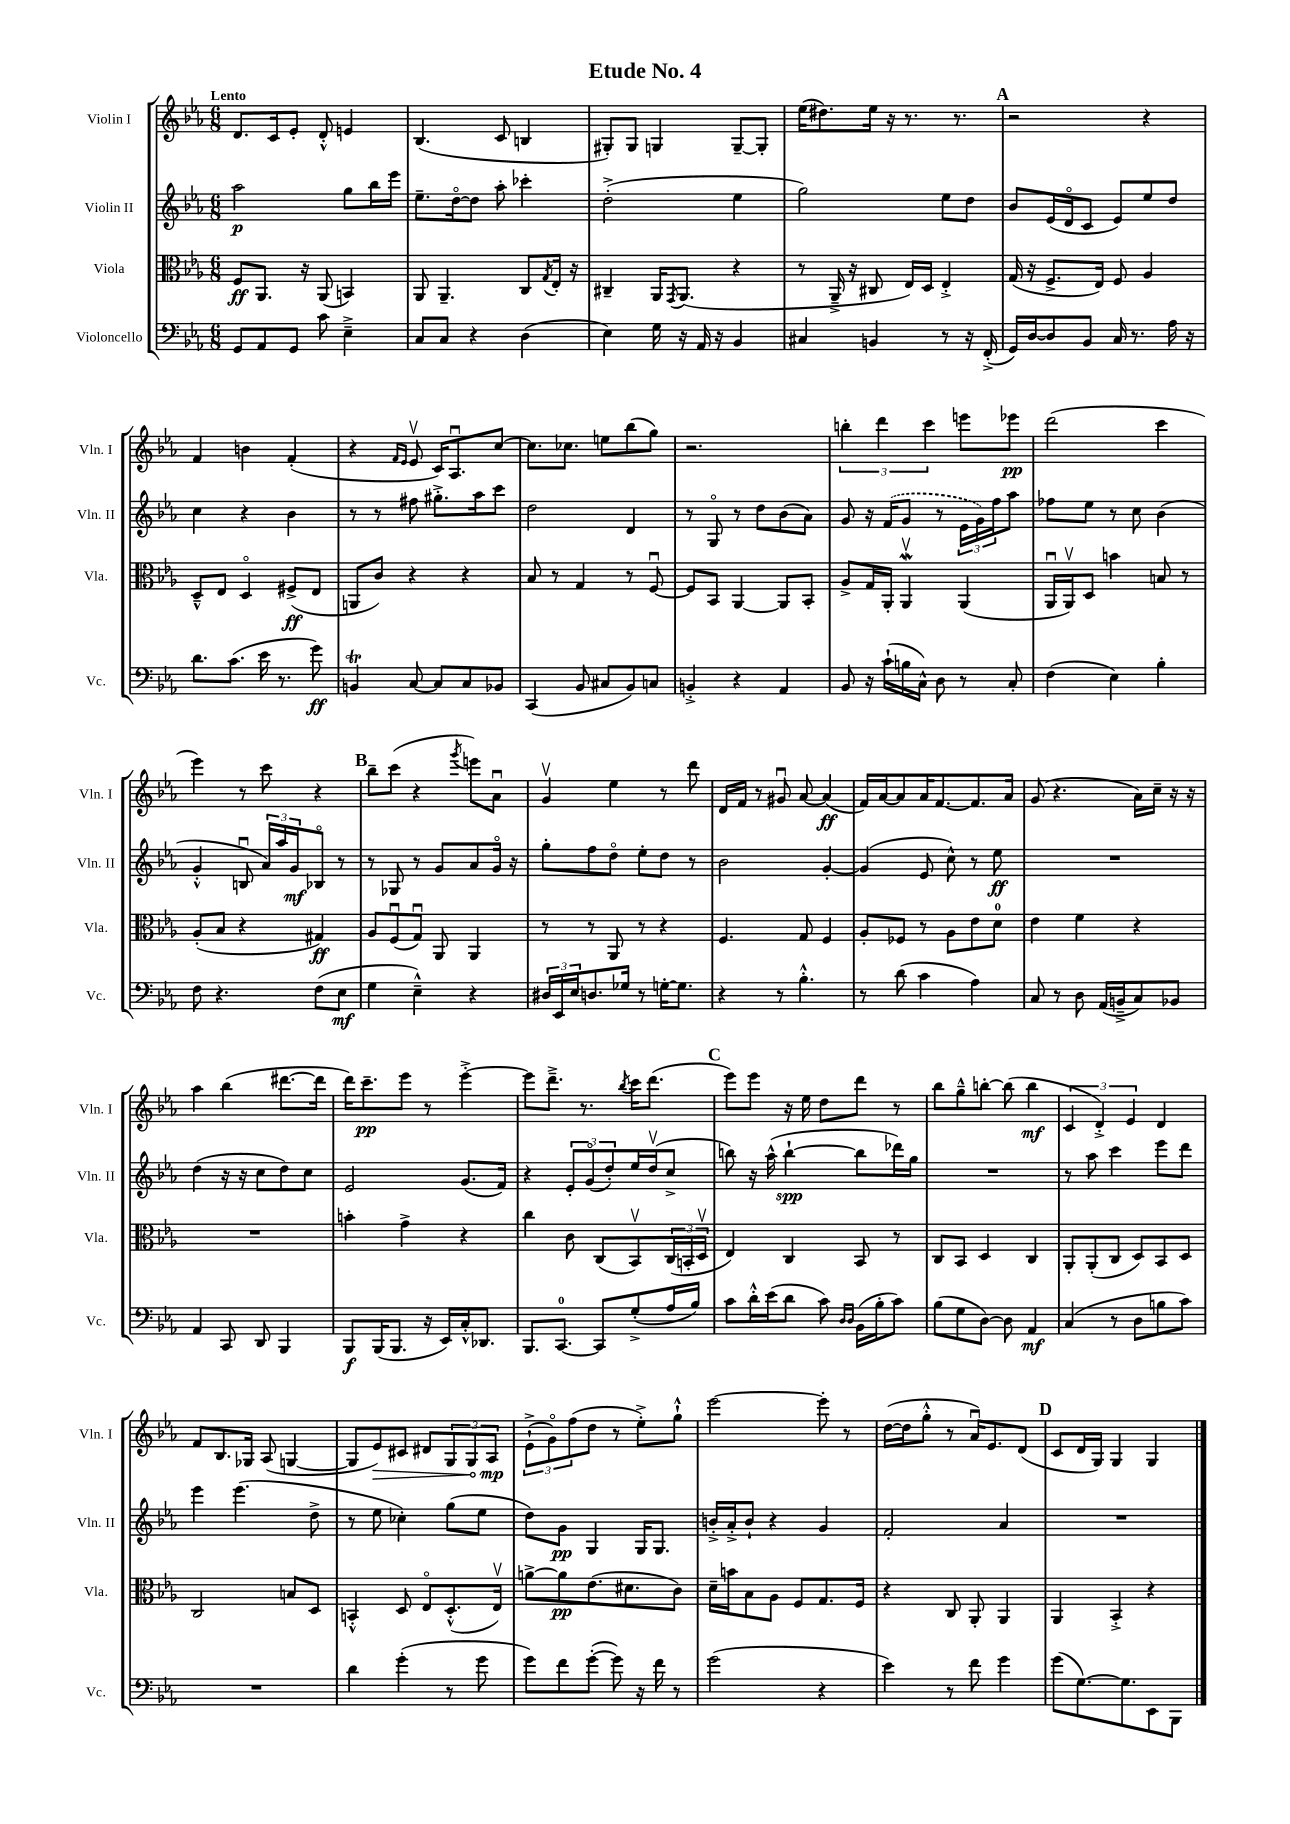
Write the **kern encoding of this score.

**kern	**kern	**kern	**kern
*staff4	*staff3	*staff2	*staff1
*clefF4	*clefC3	*clefG2	*clefG2
*k[b-e-a-]	*k[b-e-a-]	*k[b-e-a-]	*k[b-e-a-]
*M6/8	*M6/8	*M6/8	*M6/8
8GG	8F	2aa-	8.d
8AA-	8.AA-	.	.
.	.	.	16c
8GG	.	.	8e-'
.	16r	.	.
8c	(8AA-	.	8d'^^
4E-~^	4BB)	8gg	4e
.	.	16bb-	.
.	.	16eee-	.
=	=	=	=
8C	8AA-	8.ee-~	(4.B-
8C	4.AA-~	.	.
.	.	[16ddo	.
4r	.	8dd]	.
.	.	8aa-'	8c
(4D	8C	4ccc-'	4B
.	8qG	.	.
.	16E-'	.	.
.	16r	.	.
=	=	=	=
4E-)	4C#~	(2dd'^	8G#')
.	.	.	8G#
16G	16AA-	.	4G
.	8qGG	.	.
16r	(8.AA-	.	.
16AA-	.	.	.
16r	.	.	.
4BB-	4r	4ee-	[8G~
.	.	.	8G']
=	=	=	=
4C#	8r	2gg)	(16ee-
.	.	.	8.dd#)
.	16AA-~^	.	.
.	16r	.	.
4BB	8C#	.	16ee-
.	.	.	16r
.	16E-)	.	8.r
.	16D	.	.
8r	4E-'^	8ee-	.
.	.	.	8.r
16r	.	8dd	.
(16FF'^	.	.	.
=	=	=	=
16GG)	(16G	8b-	2r
[16D	16r	.	.
8D]	8.F^	(16e-	.
.	.	16do	.
8BB-	.	8c	.
.	16E-)	.	.
16C	8F	8e-)	.
8.r	.	.	.
.	4A-	8ee-	4r
16A-	.	8dd	.
16r	.	.	.
=	=	=	=
8.d	8D~^^	4cc	4f
.	8E-	.	.
(8.c	.	.	.
.	4Do	4r	4b
16e-	.	.	.
8.r	.	.	.
.	(8F#^	4b-	(4f'
8g)	8E-	.	.
=	=	=	=
4BB	8AA	8r	4r
.	8c)	8r	.
.	.	.	16qqf
.	.	.	16qqe-
[8C	4r	8ff#	8e-v
8C]	.	8.gg#'^	16c)
.	.	.	8.A-u
8C	4r	.	.
.	.	16aa-	.
8BB-	.	8ccc	[8cc
=	=	=	=
(4CC	8B-	2dd	8.cc]
.	8r	.	.
.	.	.	8.cc-
8BB-	4G	.	.
8C#	.	.	8ee
8BB-)	8r	4d	(8bb-
8C	[8Fu	.	8gg)
=	=	=	=
4BB'^	8F]	8r	2.r
.	8BB-	8Go	.
4r	[4AA-	8r	.
.	.	8dd	.
4AA-	8AA-]	(8b-	.
.	8BB-'	8a-)	.
=	=	=	=
8BB-	8A-^	8g	6bb'
16r	16G	16r	.
.	.	.	6ddd
(16c`	16AA-'	(16f	.
16B	4AA-v	8g	.
16C^^)	.	.	.
.	.	.	6ccc
8D	.	8r	.
8r	(4AA-	24e-	8eee
.	.	24g)	.
.	.	24ff	.
8C'	.	8aa-	8eee-
=	=	=	=
(4F	16AA-u	8ff-	(2ddd
.	16AA-v)	.	.
.	8D	8ee-	.
4E-)	4b	8r	.
.	.	8cc	.
4B-'	8B	(4b-	4ccc
.	8r	.	.
=	=	=	=
8F	(8A-'	4g'^^	4eee-)
4.r	8B-	.	.
.	4r	8Bu	8r
.	.	24a-)	8ccc
.	.	24aa-	.
.	.	24g	.
(8F	4G#)	8B-o	4r
8E-	.	8r	.
=	=	=	=
4G	8A-	8r	8bb-~
.	(8Fu	8G-	(8ccc
4E-~^^)	8Gu)	8r	4r
.	8AA-	8g	.
.	.	.	8qggg
4r	4AA-	8a-	8eee)
.	.	16go	8a-u
.	.	16r	.
=	=	=	=
24D#	8r	8gg'	4gv
24EE-	.	.	.
24E-	.	.	.
8.D	8r	8ff	.
.	8AA-	8ddo	4ee-
16G-	.	.	.
8r	8r	8ee-'	.
[16G'	4r	8dd	8r
8.G]	.	.	.
.	.	8r	8ddd
=	=	=	=
4r	4.F	2b-	16d
.	.	.	16f
.	.	.	8r
8r	.	.	8g#u
4.B-'^^	8G	.	[8a-
.	4F	[4g'	(4a-]
=	=	=	=
8r	8A-'	(4g]	16f)
.	.	.	[16a-
(8d	8F-	.	8a-]
4c	8r	8e-	16a-
.	.	.	[8.f
.	8A-	8cc^^)	.
4A-)	8e-	8r	8.f]
.	8d	8ee-	.
.	.	.	16a-
=	=	=	=
8C	4e-	2.r	(8g
8r	.	.	4.r
8D	4f	.	.
(16AA-	.	.	.
16BB~^	.	.	.
8C)	4r	.	16a-)
.	.	.	16cc~
8BB-	.	.	16r
.	.	.	16r
=	=	=	=
4AA-	2.r	(4dd	4aa-
8CC	.	16r	(4bb-
.	.	16r	.
8DD	.	8cc	.
4BBB-	.	8dd)	[8.ddd#
.	.	8cc	.
.	.	.	16ddd#]
=	=	=	=
8BBB-	4b'	2e-	16ddd)
.	.	.	8.ccc~
(16BBB-	.	.	.
8.BBB-	.	.	.
.	4g^	.	8eee-
16r	.	.	8r
16EE-)	.	.	.
16C'^^	4r	(8.g	[4eee-'^
8.DD-	.	.	.
.	.	16f)	.
=	=	=	=
8.BBB-	4cc	4r	8eee-]
.	.	.	8.ddd~^
[8.CC	.	.	.
.	8c	12e-'	.
.	.	.	8.r
.	.	(12go	.
8CC]	(8C	.	.
.	.	12dd')	.
.	.	.	8qbb-
(8G'^	8BB-v)	16ee-	16ccc
.	.	(16ddv	(8.ddd
16A-	(24C	8cc^	.
.	24BB'	.	.
16B-)	.	.	.
.	24Dv	.	.
=	=	=	=
8c	4E-)	8bb)	8eee-)
16d'^^	.	16r	8eee-
(16e-	.	(16aa-^^	.
8d	4C	[4bb`	16r
.	.	.	16ee-
8c)	.	.	8dd
16qqD	.	.	.
16qqD	.	.	.
(16BB-	8BB-	8bb]	8ddd
16B-'	.	.	.
8c)	8r	16ddd-)	8r
.	.	16gg	.
=	=	=	=
(8B-	8C	2.r	8bb-
8G	8BB-	.	8gg~^^
[8D)	4D	.	[8bb'
8D]	.	.	(8bb]
4AA-	4C	.	4bb
=	=	=	=
(4C	8AA-'	8r	6c
.	(8AA-'	8aa-	.
.	.	.	6d'^)
8r	8C	4ccc	.
.	.	.	6e-
8D	8D)	.	.
8B	8BB-	8eee-	4d
8c)	8D	8ddd	.
=	=	=	=
2.r	2C	4eee-	8f
.	.	.	8.B-
.	.	(4.eee-	.
.	.	.	16G-
.	.	.	(8A-
.	8B	.	[4G
.	8D	8dd^	.
=	=	=	=
4d	4BB'^^	8r	8G]
.	.	8ee-	8e-)
(4g'	8D	4cc-')	8c#
.	8E-o	.	8d#
8r	(8.D'^^	(8gg	12G
.	.	.	12G
8g	.	8ee-	.
.	.	.	12A-
.	16E-v)	.	.
=	=	=	=
8g)	[8a^	8dd)	(12e-`^
.	.	.	12go)
8f	8a]	8g	.
.	.	.	(12ff
([8g'	(8.e-	4G	8dd
8g])	.	.	8r
.	8.d#	.	.
16r	.	16G	8ee-'^)
16f	.	8.G	.
8r	8c)	.	8gg`^^
=	=	=	=
(2g	16d~	16b'^	[2eee-
.	16b	16a-'^	.
.	8B-	8b`	.
.	8A-	4r	.
.	8F	.	.
4r	8.G	4g	8eee-']
.	.	.	8r
.	16F	.	.
=	=	=	=
4e-)	4r	2f'	([16dd
.	.	.	16dd]
.	.	.	8gg'^^
8r	8C	.	8r
8f	8AA-'	.	16a-u)
.	.	.	8.e-
4g	4AA-	4a-	.
.	.	.	(8d
=	=	=	=
(8g	4AA-	2.r	8c
[8.G)	.	.	16d
.	.	.	16G)
.	4BB-'^	.	4G
8.G]	.	.	.
8EE-	4r	.	4G
8BBB-	.	.	.
==	==	==	==
*-	*-	*-	*-
